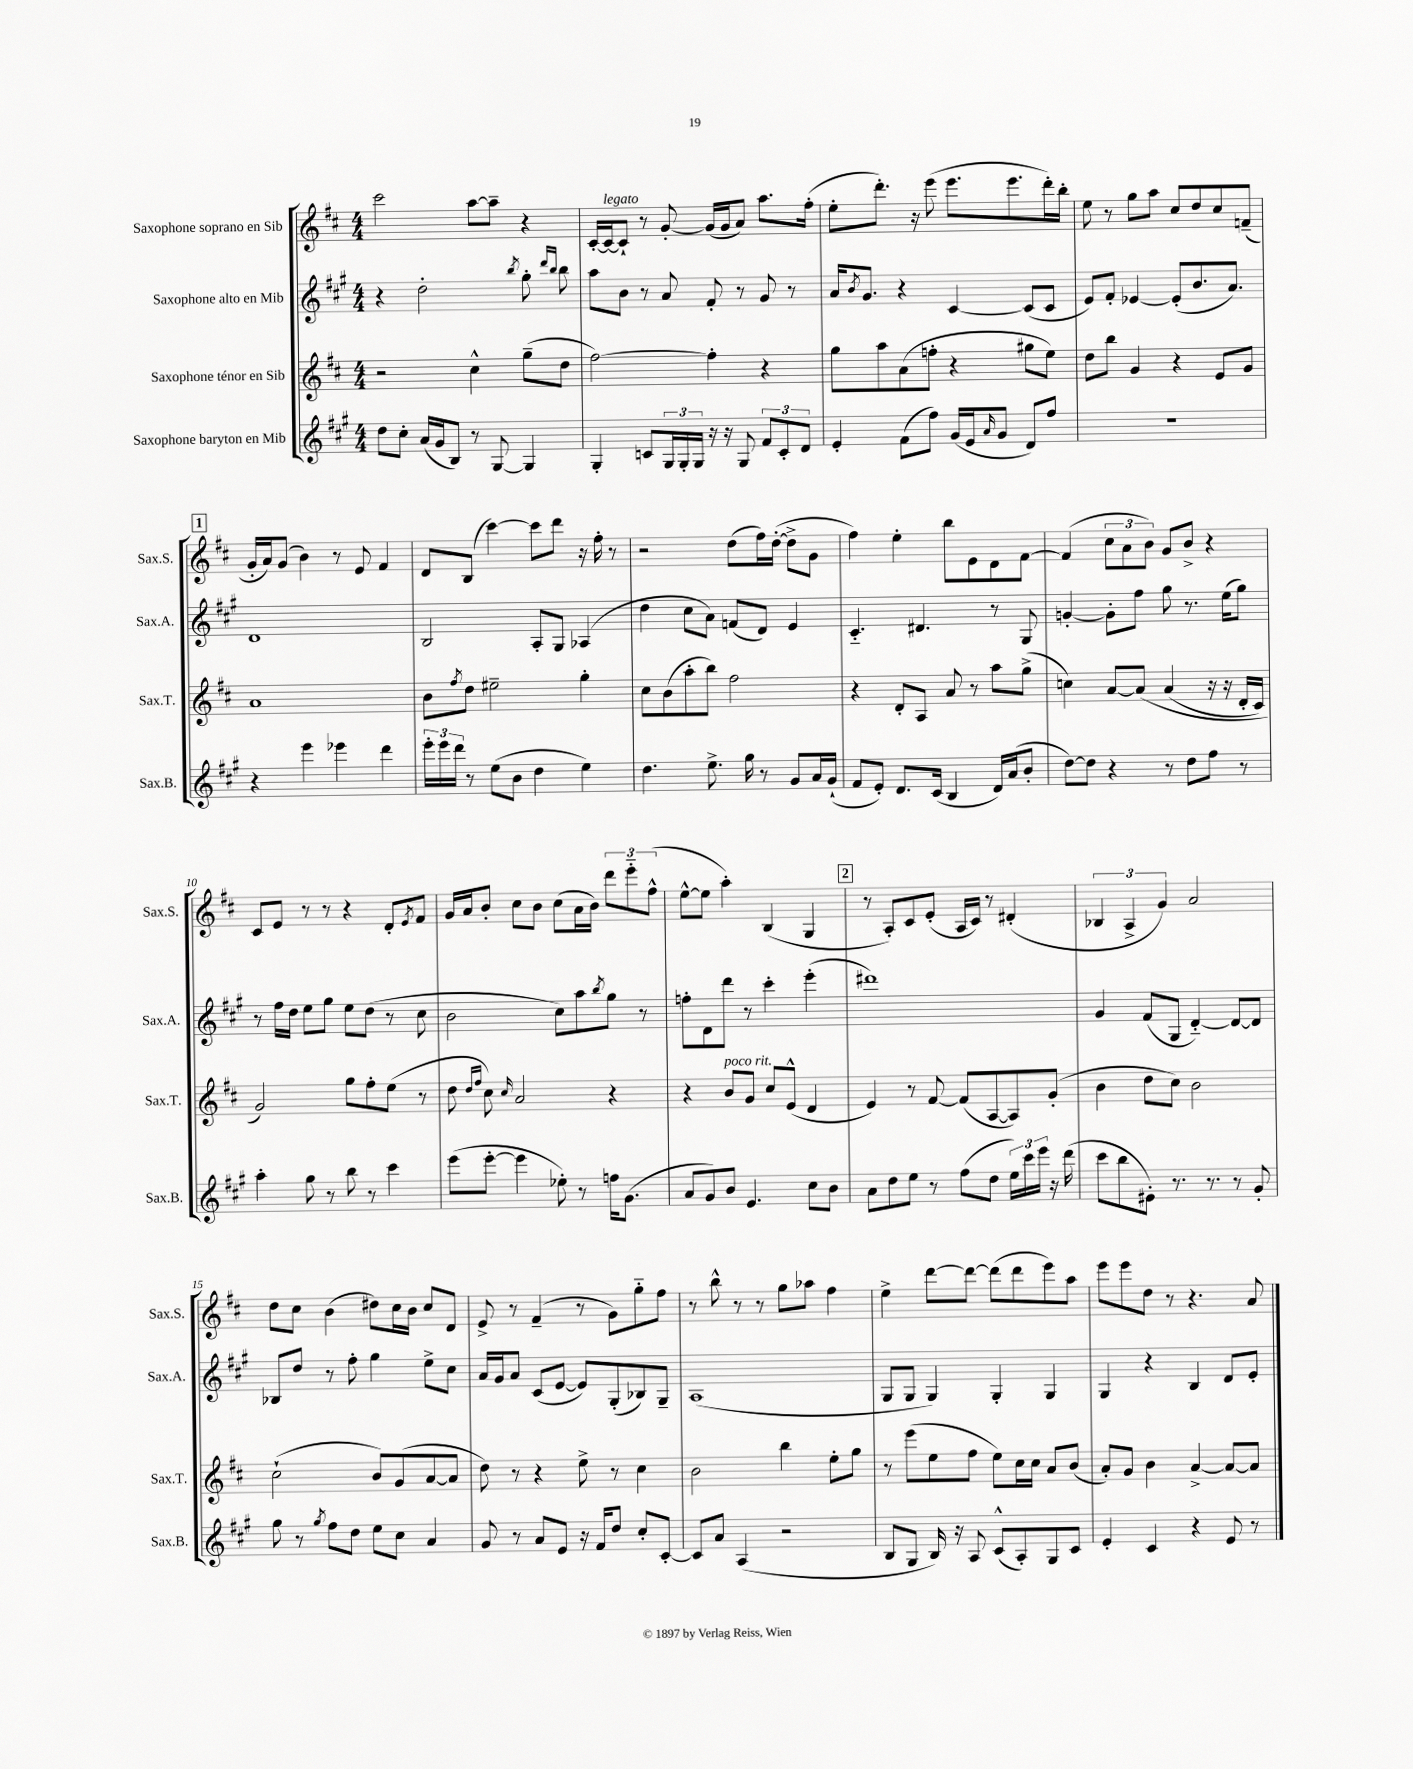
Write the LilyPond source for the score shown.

<<
\new StaffGroup <<
\new Staff = "s0" \with { instrumentName = "Saxophone soprano en Sib" shortInstrumentName = "Sax.S." } {
    \clef treble \key d \major \numericTimeSignature \time 4/4
    cis'''2 a''8~ a''8-- r4 |
    cis'16~-. cis'16~^\markup { \italic "legato" } cis'8-! r8 g'8~-. g'16( g'16 a'8) a''8. fis''16-.( |
    e''8-. d'''8.-.) r16 e'''8( e'''8. e'''8. d'''16-.) b''16-. |
    e''8 r8 g''8 a''8 cis''8 d''8 cis''8 f'8--( |
    \mark \markup { \box "1" } g'16-. a'16) g'8( b'4) r8 e'8 fis'4 |
    d'8 b8( cis'''4~) cis'''8 d'''8 r16 fis''16-. r8 |
    r2 d''8( fis''16) d''16~-.( d''8-> g'8 |
    fis''4) e''4-. b''8 e'8 d'8 fis'8~ |
    fis'4( \tuplet 3/2 { cis''8 a'8 b'8) } g'8 b'8-> r4 |
    cis'8 e'8 r8 r8 r4 d'8-. \acciaccatura { e'8 } fis'8 |
    g'16 a'16 b'8-. cis''8 b'8 cis''8( a'16 b'16) \tuplet 3/2 { d'''8 e'''8-_ fis''8-^( } |
    e''8~-^ e''8 a''4-.) b4( g4 |
    \mark \markup { \box "2" } r8 a8-.) cis'8 e'8-.( a16 cis'16) r8 dis'4-.( |
    \tuplet 3/2 { bes4 a4-> g'4) } a'2 |
    d''8 cis''8 b'4( dis''8) cis''16 b'16 cis''8 d'8 |
    e'8-> r8 fis'4--( r8 g'8) g''8-_ fis''8 |
    r8 b''8-^ r8 r8 g''8 aes''8 fis''4 |
    e''4-> d'''8~ d'''8~ d'''8( d'''8 e'''8) a''8 |
    e'''8 e'''8 d''8 r8 r4. a'8 \bar "|." |
}
\new Staff = "s1" \with { instrumentName = "Saxophone alto en Mib" shortInstrumentName = "Sax.A." } {
    \clef treble \key a \major \numericTimeSignature \time 4/4
    r4 d''2-. \acciaccatura { b''8 } gis''8-. \grace { d'''16 b''16 } b''8 |
    a''8 b'8 r8 a'8 fis'8-. r8 gis'8 r8 |
    a'16 \acciaccatura { b'8 } gis'8. r4 cis'4~ cis'8( cis'8 |
    e'8) fis'8-. ees'4~ ees'8-.( b'8. a'8.) |
    \mark \markup { \box "1" } d'1 |
    b2 a8-. gis8 aes4( |
    d''4 cis''8 a'8) f'8( d'8) e'4 |
    cis'4.-_ dis'4. r8 gis8 |
    g'4~-. g'8-. fis''8 gis''8 r8. e''16( gis''8) |
    r8 fis''16 d''16 e''8 gis''8 e''8 d''8( r8 cis''8 |
    b'2 cis''8) a''8 \acciaccatura { b''8 } gis''8 r8 |
    f''8-. d'8 d'''8 r8 cis'''4-. e'''4-.( |
    \mark \markup { \box "2" } dis'''1) |
    gis'4 fis'8( gis8 d'4~-_) d'8~ d'8 |
    bes8 d''8 r8 fis''8-. gis''4 e''8-> cis''8 |
    a'16 gis'16 a'8 cis'8( e'8~ e'8) gis8-.( bes8) gis8-- |
    a1( |
    gis8 gis8 gis4) gis4-. gis4 |
    gis4 r4 b4 d'8 e'8-. \bar "|." |
}
\new Staff = "s2" \with { instrumentName = "Saxophone ténor en Sib" shortInstrumentName = "Sax.T." } {
    \clef treble \key d \major \numericTimeSignature \time 4/4
    r2 cis''4-^ g''8--( d''8 |
    fis''2~) fis''4-. r4 |
    g''8 a''8 a'8( f''8-. r4 gis''8 e''8) |
    d''8 b''8 g'4 r4 e'8 g'8 |
    \mark \markup { \box "1" } a'1 |
    b'8 \acciaccatura { fis''8 } d''8 eis''2-- g''4-. |
    cis''8 b'8( a''8-. b''8) fis''2 |
    r4 d'8-. a8 a'8 r8 a''8 g''8->( |
    c''4) a'8~ a'8\( a'4( r16 r16 d'16-. cis'16) |
    g'2\) g''8 fis''8-. e''8( r8 |
    d''8 \grace { d''16 fis''16 } cis''8) \grace { cis''16 } a'2 r4 |
    r4 b'8^\markup { \italic "poco rit." } g'8 cis''8 e'8-^( d'4 |
    \mark \markup { \box "2" } e'4) r8 fis'8~ fis'8( a8~ a8) g'8-.( |
    b'4 d''8 cis''8) b'2 |
    cis''2-!( b'8) g'8( a'8~ a'8 |
    d''8) r8 r4 e''8-> r8 cis''4 |
    b'2 b''4 e''8-. g''8 |
    r8 e'''8( e''8 fis''8 e''8) cis''16 cis''16 a'8 b'8( |
    a'8-.) g'8 b'4 a'4~-> a'8~ a'8 \bar "|." |
}
\new Staff = "s3" \with { instrumentName = "Saxophone baryton en Mib" shortInstrumentName = "Sax.B." } {
    \clef treble \key a \major \numericTimeSignature \time 4/4
    d''8 cis''8-. a'16( gis'16 b8) r8 gis8~ gis4 |
    gis4-. c'8 \tuplet 3/2 { gis16 gis16-. gis16 } r16 r16 gis8 \tuplet 3/2 { fis'8 c'8-. d'8 } |
    e'4-. fis'8( fis''8) gis'16( e'16 \grace { a'16 } gis'8 d'8) fis''8 |
    R1 |
    \mark \markup { \box "1" } r4 e'''4 ees'''4 d'''4 |
    \tuplet 3/2 { e'''16-. e'''16 d'''16 } r8 e''8( b'8 d''4 e''4) |
    d''4. e''8.-> gis''16 r8 gis'8 a'16 gis'16-!( |
    fis'8 e'8-.) d'8. cis'16( b4 d'16) a'16( b'8-. |
    d''8~) d''8 r4 r8 d''8 fis''8 r8 |
    a''4-. gis''8 r8 b''8 r8 cis'''4 |
    e'''8( e'''8~-. e'''4 ees''8-.) r8 f''16 gis'8.( |
    a'8 gis'8) b'8 e'4. cis''8 b'8 |
    \mark \markup { \box "2" } a'8 d''8 e''8 r8 fis''8( d''8 \tuplet 3/2 { e''16) cis'''16 e'''16 } r16 d'''16( |
    cis'''8 b''8 eis'8-.) r8. r8. r8 gis'8-. |
    gis''8 r8 \acciaccatura { gis''8 } fis''8 d''8 e''8 cis''8 a'4 |
    gis'8 r8 a'8 e'8 r16 fis'16 d''8 cis''8-. cis'8~-. |
    cis'8 a'8 a4( r2 |
    b8 gis8 b16) r16 a8 cis'8-^( a8-.) gis8 cis'8 |
    e'4-. cis'4 r4 e'8 r8 \bar "|." |
}
>>
>>
